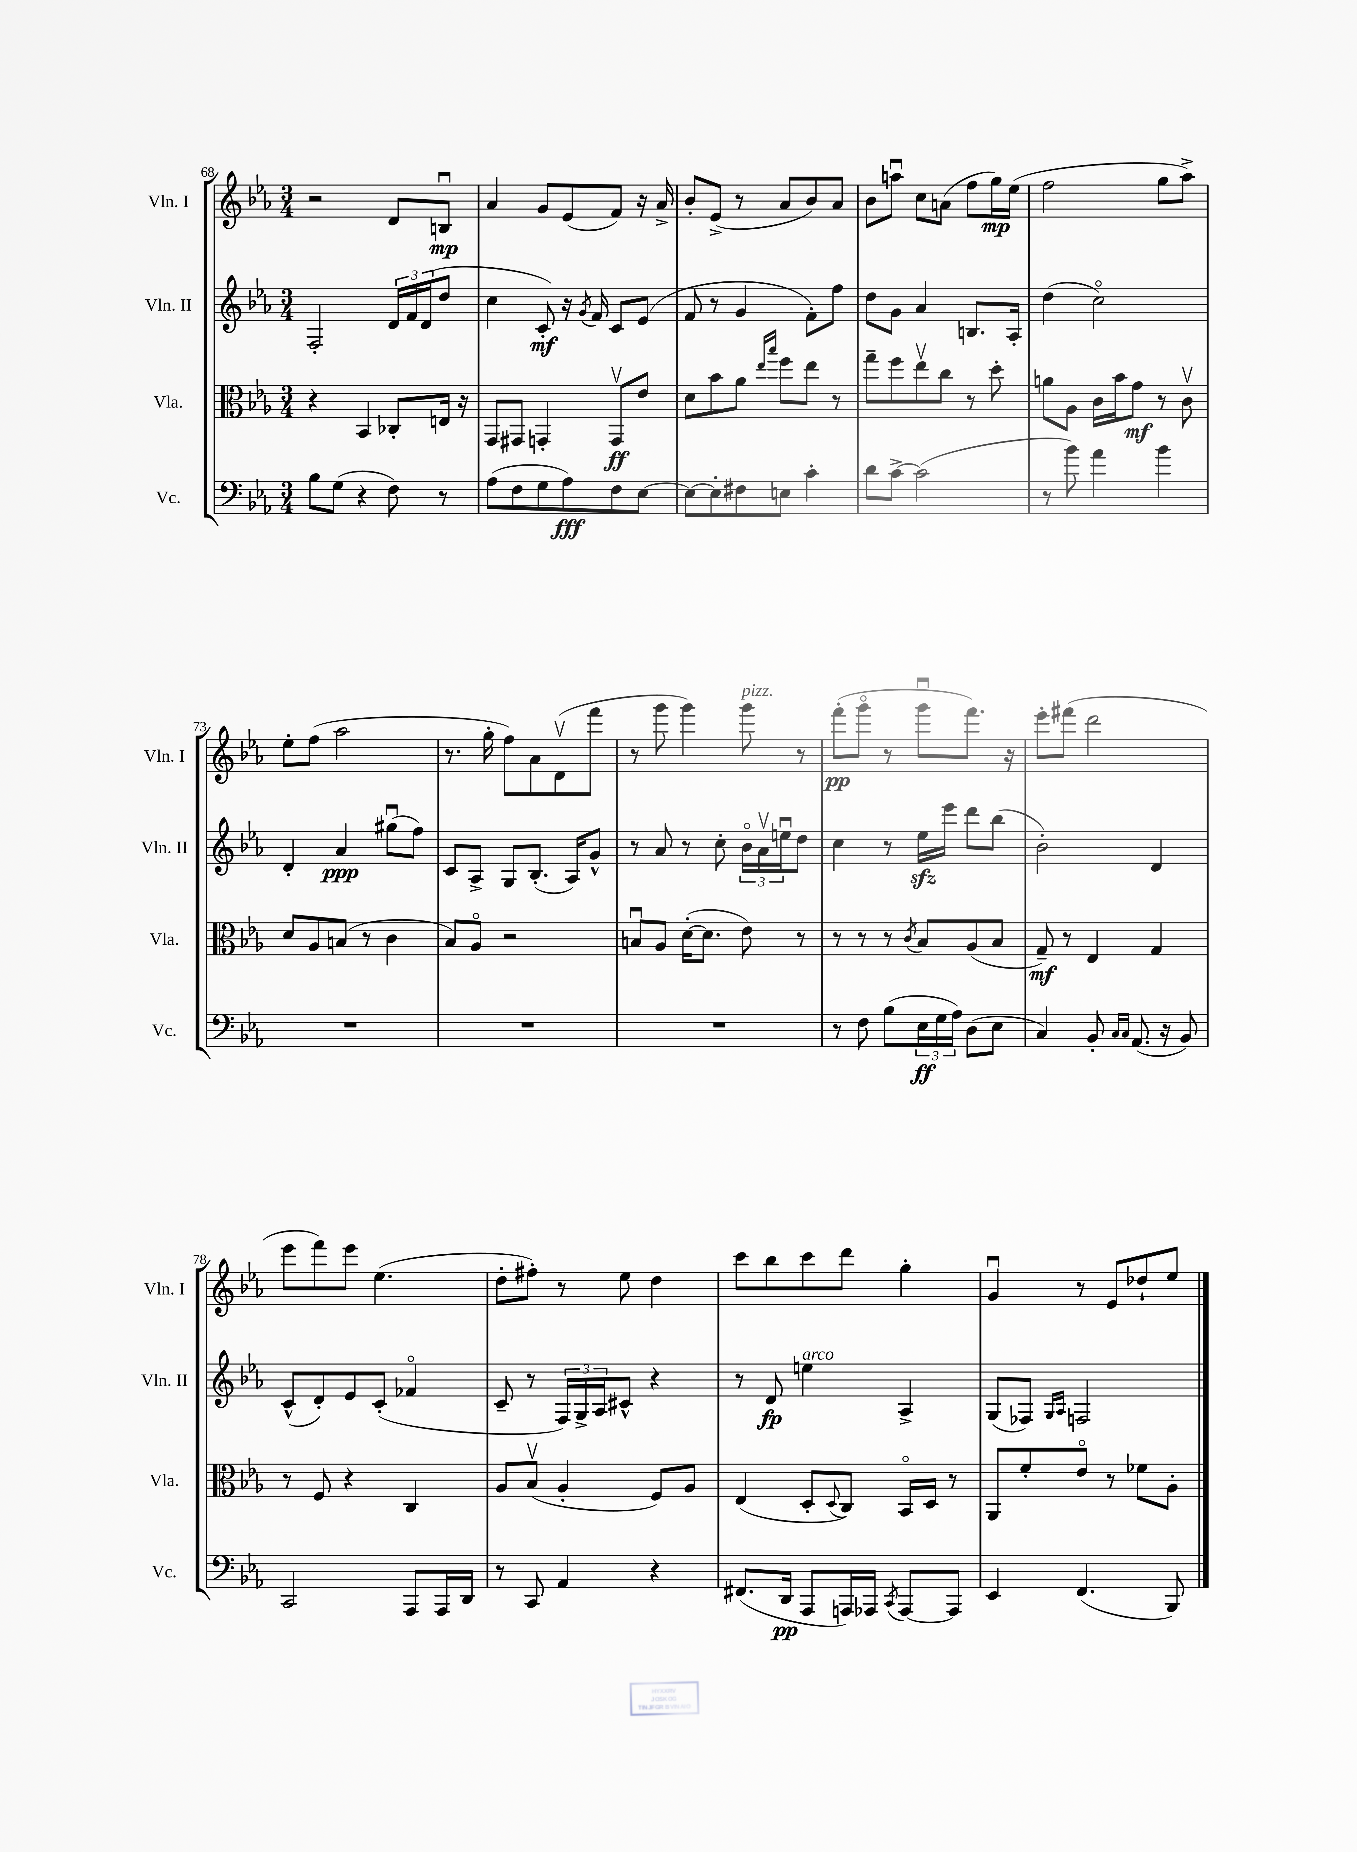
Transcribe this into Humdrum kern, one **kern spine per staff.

**kern	**dynam	**kern	**dynam	**kern	**dynam	**kern	**dynam
*part4	*part4	*part3	*part3	*part2	*part2	*part1	*part1
*staff4	*staff4	*staff3	*staff3	*staff2	*staff2	*staff1	*staff1
*I"Vc.	*	*I"Vla.	*	*I"Vln. II	*	*I"Vln. I	*
*I'Vc.	*	*I'Vla.	*	*I'Vln. II	*	*I'Vln. I	*
*clefF4	*	*clefC3	*	*clefG2	*	*clefG2	*
*k[b-e-a-]	*	*k[b-e-a-]	*	*k[b-e-a-]	*	*k[b-e-a-]	*
*M3/4	*	*M3/4	*	*M3/4	*	*M3/4	*
=68	=68	=68	=68	=68	=68	=68	=68
8B-\L	.	4r	.	2F'/	.	2r	.
(8G\J	.	.	.	.	.	.	.
4r	.	4BB-/	.	.	.	.	.
8F\)	.	8C-X'/L	.	24d/LL	.	8d/L	.
.	.	.	.	24f/	.	.	.
.	.	.	.	(24d/J	.	.	.
8r	.	16En/Jk	.	8dd/J	.	8Bnu/J	mp
.	.	16r	.	.	.	.	.
=69	=69	=69	=69	=69	=69	=69	=69
(8A-\L	.	8GG/L	.	4cc\	.	4a-/	.
8F\	.	8GG#X/J	.	.	.	.	.
8G\	.	4GGn'/	.	8c'/)	mf	8g/L	.
8A-\)	fff	.	.	16r	.	(8e-/	.
.	.	.	.	8qg/	.	.	.
.	.	.	.	16f/	.	.	.
8F\	.	8GGv/L	ff	8c/L	.	8f/J)	.
[8E-\J	.	8e-/J	.	(8e-/J	.	16r	.
.	.	.	.	.	.	16a-^/	.
=70	=70	=70	=70	=70	=70	=70	=70
8E-\L_	.	8d\L	.	8f/	.	8b-'/L	.
8E-'\]	.	8b-\	.	8r	.	(8e-^/J	.
8F#X\	.	8a-\J	.	4g/	.	8r	.
.	.	16qqee-/LL	.	.	.	.	.
.	.	16qqbb-/JJ	.	.	.	.	.
8En\J	.	8ff\L	.	.	.	8a-/L	.
4c'\	.	8ee-\J	.	8f'\L)	.	8b-/)	.
.	.	8r	.	8ff\J	.	8a-/J	.
=71	=71	=71	=71	=71	=71	=71	=71
8d\L	.	8gg~\L	.	8dd\L	.	8b-\L	.
[8c^\J	.	8ff\	.	8g\J	.	8aanu\J	.
(2c\]	.	8ee-v\	.	4a-/	.	8cc\L	.
.	.	8cc\J	.	.	.	(8an\J	.
.	.	8r	.	8.Bn/L	.	8ff\L	.
.	.	8dd'\	.	.	.	16gg\L)	mp
.	.	.	.	16A-'/Jk	.	(16ee-\JJ	.
=72	=72	=72	=72	=72	=72	=72	=72
8r	.	8an\L	.	(4dd\	.	2ff\	.
8b-\)	.	8A-\J	.	.	.	.	.
4a-\	.	16c\LL	.	2cc\)	.	.	.
.	.	16b-\J	.	.	.	.	.
.	.	8g\J	mf	.	.	.	.
4b-\	.	8r	.	.	.	8gg\L	.
.	.	8cv\	.	.	.	8aa-^\J)	.
!!LO:LB:g=z
=73	=73	=73	=73	=73	=73	=73	=73
2.r	.	8d/L	.	4d'/	.	8ee-'\L	.
.	.	8A-/	.	.	.	(8ff\J	.
.	.	(8Bn/J	.	4a-/	ppp	2aa-\	.
.	.	8r	.	.	.	.	.
.	.	4c\	.	(8gg#Xu\L	.	.	.
.	.	.	.	8ff\J)	.	.	.
=74	=74	=74	=74	=74	=74	=74	=74
2.r	.	8B-/L)	.	8c/L	.	8.r	.
.	.	8A-/J	.	8A-^/J	.	.	.
.	.	.	.	.	.	16gg'\	.
.	.	2r	.	8G/L	.	8ff\L)	.
.	.	.	.	(8.B-'/J	.	8a-\	.
.	.	.	.	.	.	(8dv\	.
.	.	.	.	16A-/KL)	.	.	.
.	.	.	.	8g^^/J	.	8fff\J	.
=75	=75	=75	=75	=75	=75	=75	=75
2.r	.	8Bnu/L	.	8r	.	8r	.
.	.	8A-/J	.	8a-/	.	8ggg\	.
.	.	([16d'\KL	.	8r	.	4ggg\)	.
.	.	8.d\J]	.	.	.	.	.
.	.	.	.	8cc'\	.	.	.
!	!	!	!	!	!	!LO:TX:a:i:t=pizz.	!
.	.	8e-\)	.	24b-\LL	.	8ggg\	.
.	.	.	.	24a-v\	.	.	.
.	.	.	.	24eenu\J	.	.	.
.	.	8r	.	8dd\J	.	8r	.
=76	=76	=76	=76	=76	=76	=76	=76
8r	.	8r	.	4cc\	.	(8fff'\L	pp
8F\	.	8r	.	.	.	8ggg\J	.
(8B-\L	.	8r	.	8r	.	8r	.
.	.	8qc/	.	.	.	.	.
24E-\L	ff	8B-/L	.	16ee-zz\LL	.	8gggu\L	.
24G\	.	.	.	.	.	.	.
.	.	.	.	16eee-\JJ	.	.	.
24A-\JJ)	.	.	.	.	.	.	.
(8D\L	.	(8A-/	.	8ddd\L	.	8.fff\J)	.
8E-\J	.	8B-/J	.	(8bb-\J	.	.	.
.	.	.	.	.	.	16r	.
=77	=77	=77	=77	=77	=77	=77	=77
4C/)	.	8G~/)	mf	2b-'\)	.	8eee-'\L	.
.	.	8r	.	.	.	(8fff#X\J	.
8BB-'/	.	4E-/	.	.	.	2ddd\	.
16qqC/LL	.	.	.	.	.	.	.
16qqC/JJ	.	.	.	.	.	.	.
(8.AA-/	.	.	.	.	.	.	.
.	.	4G/	.	4d/	.	.	.
16r	.	.	.	.	.	.	.
8BB-/)	.	.	.	.	.	.	.
!!LO:LB:g=z
=78	=78	=78	=78	=78	=78	=78	=78
2CC/	.	8r	.	(8c^^/L	.	8eee-\L	.
.	.	8F/	.	8d'/)	.	8fff\)	.
.	.	4r	.	8e-/	.	8eee-\J	.
.	.	.	.	(8c'/J	.	(4.ee-\	.
8AAA-/L	.	4C/	.	4f-X/	.	.	.
16AAA-/L	.	.	.	.	.	.	.
16DD/JJ	.	.	.	.	.	.	.
=79	=79	=79	=79	=79	=79	=79	=79
8r	.	8A-/L	.	8c~/	.	8dd'\L	.
8CC/	.	(8B-v/J	.	8r	.	8ff#X'\J)	.
4AA-/	.	4A-'/	.	24F/LL)	.	8r	.
.	.	.	.	24G^/	.	.	.
.	.	.	.	24A-/J	.	.	.
.	.	.	.	8c#X^^/J	.	8ee-\	.
4r	.	8F/L)	.	4r	.	4dd\	.
.	.	8A-/J	.	.	.	.	.
=80	=80	=80	=80	=80	=80	=80	=80
(8.FF#X/L	.	(4E-/	.	8r	.	8ccc\L	.
.	.	.	.	8d/	fp	8bb-\	.
16DD/Jk	pp	.	.	.	.	.	.
!	!	!	!	!LO:TX:a:i:t=arco	!	!	!
8AAA-/L	.	8D'/L	.	4een\	.	8ccc\	.
.	.	8qqD/	.	.	.	.	.
16AAAn/L)	.	8C/J)	.	.	.	8ddd\J	.
16AAA-X/JJ	.	.	.	.	.	.	.
8qCC/	.	.	.	.	.	.	.
[8AAA-/L	.	16BB-/LL	.	4A-^/	.	4gg'\	.
.	.	16D/JJ	.	.	.	.	.
8AAA-/J]	.	8r	.	.	.	.	.
=81	=81	=81	=81	=81	=81	=81	=81
4EE-/	.	8AA-/L	.	(8G/L	.	4gu/	.
.	.	8f'/	.	8F-X/J)	.	.	.
.	.	.	.	16qqG/LL	.	.	.
.	.	.	.	16qqA-/JJ	.	.	.
(4.FF/	.	8e-/J	.	2Fn/	.	8r	.
.	.	8r	.	.	.	8e-/L	.
.	.	8f-X\L	.	.	.	8dd-X`/	.
8BBB-/)	.	8A-'\J	.	.	.	8ee-/J	.
==	==	==	==	==	==	==	==
*-	*-	*-	*-	*-	*-	*-	*-
